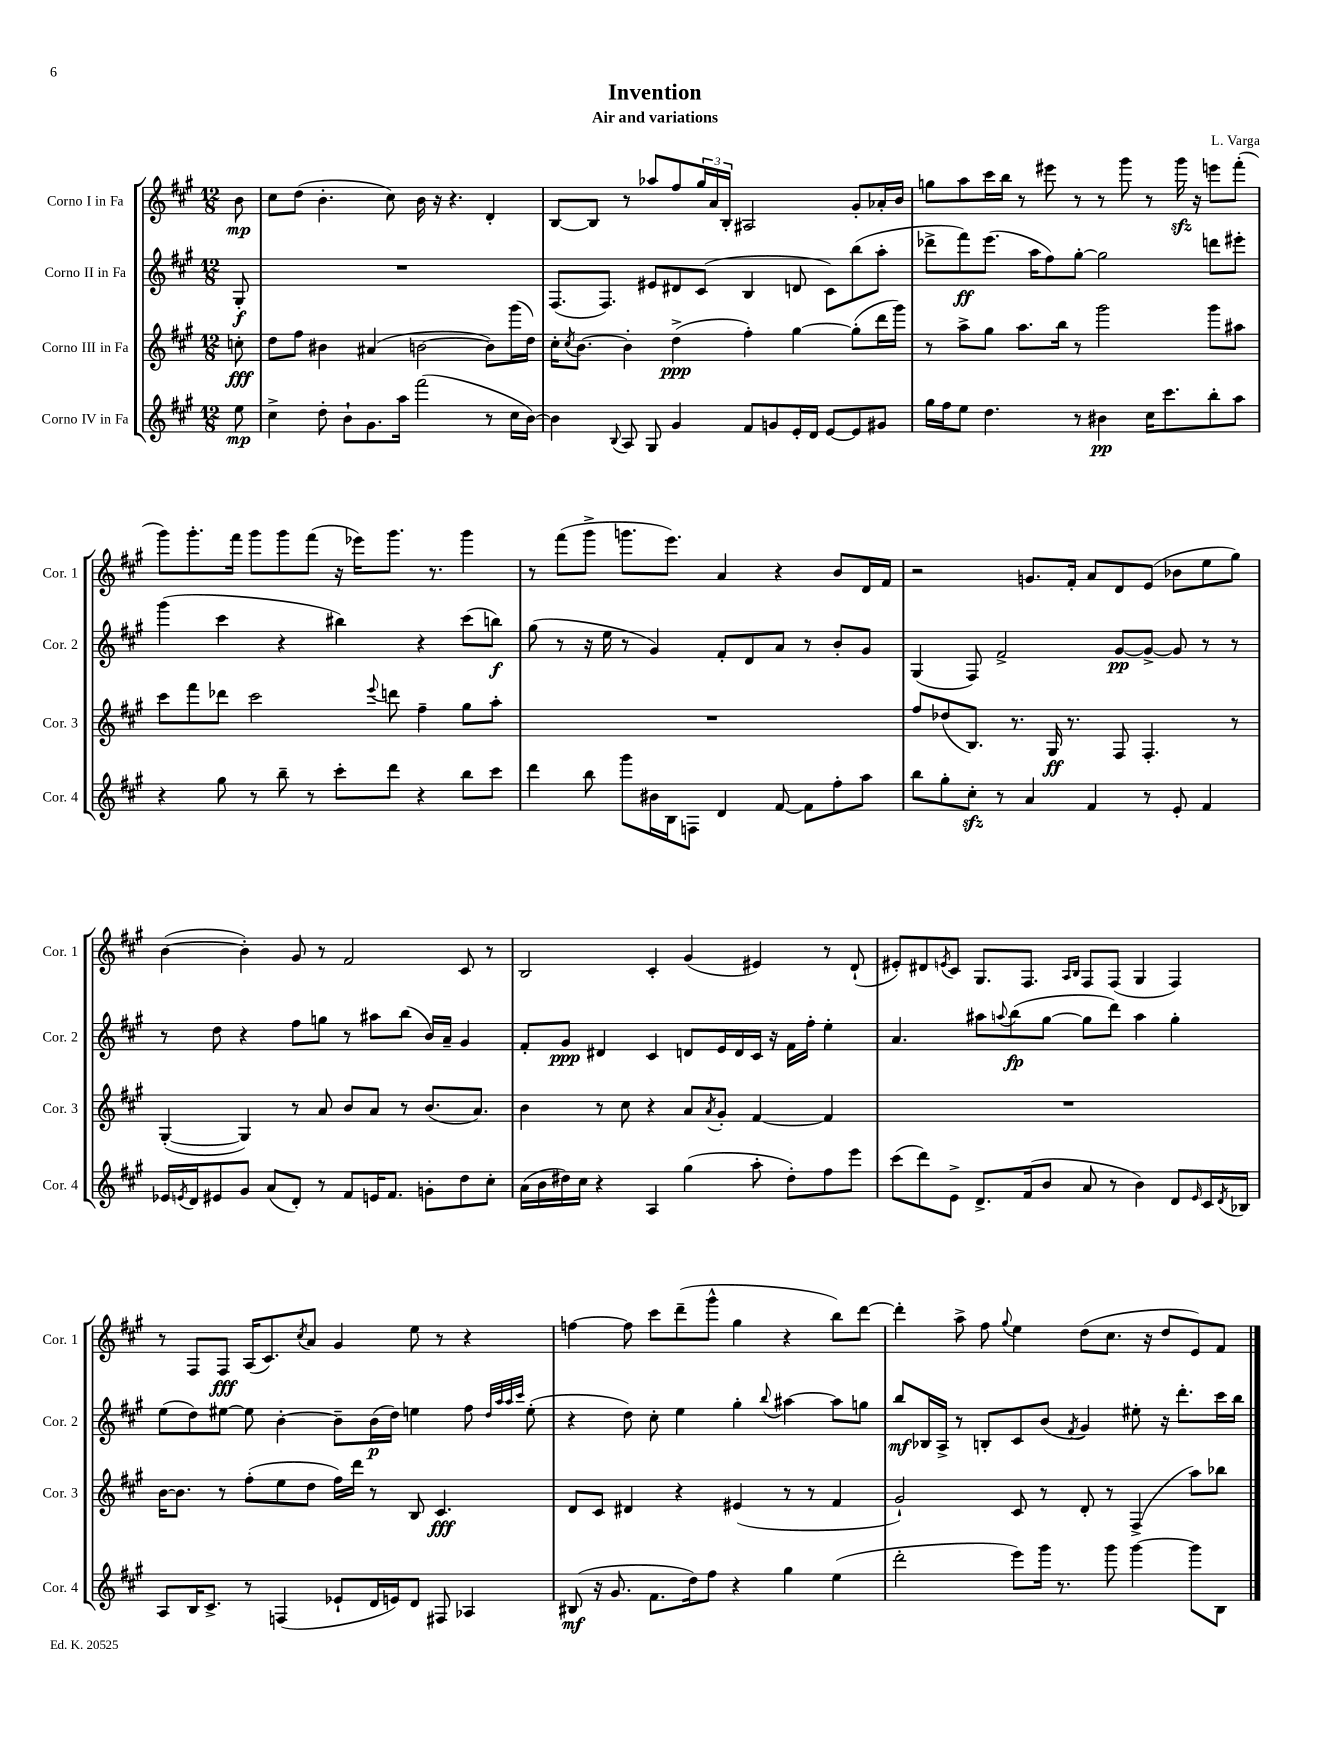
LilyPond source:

\header { title = "Invention" composer = "L. Varga" subtitle = "Air and variations" }
<<
\new StaffGroup <<
\new Staff = "s0" \with { instrumentName = "Corno I in Fa" shortInstrumentName = "Cor. 1" } {
    \clef treble \key a \major \numericTimeSignature \time 12/8 \partial 8
    b'8\mp |
    cis''8 d''8( b'4.-. cis''8) b'16 r16 r4. d'4-. |
    b8~ b8 r8 aes''8 fis''8 \tuplet 3/2 { gis''16 a'16 b16-. } ais2 gis'8-. aes'16-. b'16 |
    g''8 a''8 cis'''16 b''16 r8 eis'''8 r8 r8 gis'''8 r8 gis'''16\sfz r16 e'''8 fis'''8-.( |
    gis'''8) gis'''8.-. fis'''16 gis'''8 gis'''8 fis'''8( r16 ees'''16) gis'''8. r8. gis'''4 |
    r8 fis'''8( gis'''8-> g'''8. e'''8.) a'4 r4 b'8 d'16 fis'16 |
    r2 g'8. fis'16-. a'8 d'8 e'8( bes'8 e''8 gis''8) |
    b'4~( b'4-.) gis'8 r8 fis'2 cis'8 r8 |
    b2 cis'4-. gis'4( eis'4) r8 d'8-!( |
    eis'8-.) dis'8 \acciaccatura { e'8 } cis'8 gis8. fis8. \grace { a16 b16 } fis8 fis8( gis4 fis4) |
    r8 fis8 fis8\fff a16( cis'8.) \acciaccatura { cis''8 } a'8 gis'4 e''8 r8 r4 |
    f''4~ f''8 cis'''8 d'''8--( gis'''8-^ gis''4 r4 b''8) d'''8~ |
    d'''4-. a''8-> fis''8 \appoggiatura { gis''8 } e''4 d''8( cis''8. r16 d''8 e'8) fis'8 \bar "|." |
}
\new Staff = "s1" \with { instrumentName = "Corno II in Fa" shortInstrumentName = "Cor. 2" } {
    \clef treble \key a \major \numericTimeSignature \time 12/8 \partial 8
    gis8-.\f |
    R1. |
    fis8.( fis8.) eis'8 dis'8 cis'8( b4 d'8 cis'8) b''8( a''8-. |
    des'''8-> fis'''8\ff) e'''8.( a''16 fis''8) gis''8~-. gis''2 d'''8 eis'''8-. |
    gis'''4( cis'''4 r4 bis''4) r4 cis'''8( b''8\f) |
    gis''8( r8 r16 e''16 r8 gis'4) fis'8-. d'8 a'8 r8 b'8-. gis'8 |
    gis4( fis8) fis'2-> gis'8~\pp gis'8~-> gis'8 r8 r8 |
    r8 d''8 r4 fis''8 g''8 r8 ais''8 b''8( b'16) a'16-- gis'4 |
    fis'8-. gis'8\ppp dis'4 cis'4 d'8 e'16 d'16 cis'16 r16 fis'16 fis''16-. e''4-. |
    a'4. ais''8 \appoggiatura { a''8 } b''8\fp( gis''8~ gis''8 d'''8) a''4 gis''4-. |
    e''8( d''8) eis''8~ eis''8 b'4~-. b'8-- b'16\p( d''16) e''4 fis''8 \grace { d''32 a''32 a''32 cis'''32 } e''8-.( |
    r4 d''8) cis''8-. e''4 gis''4-. \appoggiatura { b''8 } ais''4~ ais''8 g''8 |
    b''8\mf bes16 a16-> r8 b8-. cis'8 b'8( \acciaccatura { fis'8 } gis'4) eis''8-. r16 d'''8.-. cis'''16 b''16 \bar "|." |
}
\new Staff = "s2" \with { instrumentName = "Corno III in Fa" shortInstrumentName = "Cor. 3" } {
    \clef treble \key a \major \numericTimeSignature \time 12/8 \partial 8
    c''8-.\fff |
    d''8 fis''8 bis'4 ais'4( b'2~ b'8) gis'''16( d''16) |
    cis''16-. \acciaccatura { cis''8 } b'8.~ b'4-. d''4->\ppp( fis''4-.) gis''4~ gis''8-.( d'''16 gis'''16) |
    r8 a''8-> gis''8 a''8. b''16 r8 gis'''2 gis'''8 ais''8 |
    cis'''8 fis'''8 des'''8 cis'''2 \appoggiatura { e'''8 } d'''8 fis''4-- gis''8 a''8-. |
    R1. |
    fis''8 des''8( b8.) r8. gis16\ff r8. fis8 fis4.-. r8 |
    gis4~-.( gis4) r8 a'8 b'8 a'8 r8 b'8.( a'8.) |
    b'4 r8 cis''8 r4 a'8 \acciaccatura { a'8 } gis'8-. fis'4~ fis'4 |
    R1. |
    b'16~ b'8. r8 fis''8-.( e''8 d''8 fis''16) d'''16 r8 b8 cis'4.\fff |
    d'8 cis'8 dis'4 r4 eis'4( r8 r8 fis'4 |
    gis'2-!) cis'8 r8 d'8-. r8 fis4->( a''8) bes''8 \bar "|." |
}
\new Staff = "s3" \with { instrumentName = "Corno IV in Fa" shortInstrumentName = "Cor. 4" } {
    \clef treble \key a \major \numericTimeSignature \time 12/8 \partial 8
    e''8\mp |
    cis''4-> d''8-. b'8-! gis'8. a''16 fis'''2( r8 cis''16 b'16~) |
    b'4 \appoggiatura { b8 } a8 gis8 gis'4 fis'8 g'8 e'16-. d'16 e'8~ e'8 gis'8 |
    gis''16 fis''16 e''8 d''4. r8 bis'4\pp cis''16 cis'''8. b''8-. a''8 |
    r4 gis''8 r8 b''8-- r8 cis'''8-. d'''8 r4 b''8 cis'''8 |
    d'''4 b''8 gis'''8 bis'16 b16 f8 d'4 fis'8~ fis'8 fis''8-. a''8 |
    b''8 gis''8-. cis''8-.\sfz r8 a'4 fis'4 r8 e'8-. fis'4 |
    ees'16 \acciaccatura { e'8 } d'16 eis'8 gis'8 a'8( d'8-.) r8 fis'8 e'16 fis'8. g'8-. d''8 cis''8-. |
    a'16( b'16 dis''16) cis''16 r4 a4 gis''4( a''8-. dis''8-.) fis''8 e'''8 |
    cis'''8( d'''8) e'8-> d'8.-> fis'16( b'8 a'8 r8 b'4) d'8 \grace { e'16 } cis'16 \acciaccatura { d'8 } bes16 |
    a8 b16 cis'8.-> r8 f4( ees'8-! d'16 e'16) d'8 fis8 aes4 |
    bis8\mf( r16 gis'8. fis'8. d''16) fis''8 r4 gis''4 e''4( |
    d'''2-. e'''8) gis'''16 r8. gis'''8 gis'''4~ gis'''8 b8 \bar "|." |
}
>>
>>
\layout { \context { \Score \remove "Bar_number_engraver" } }
